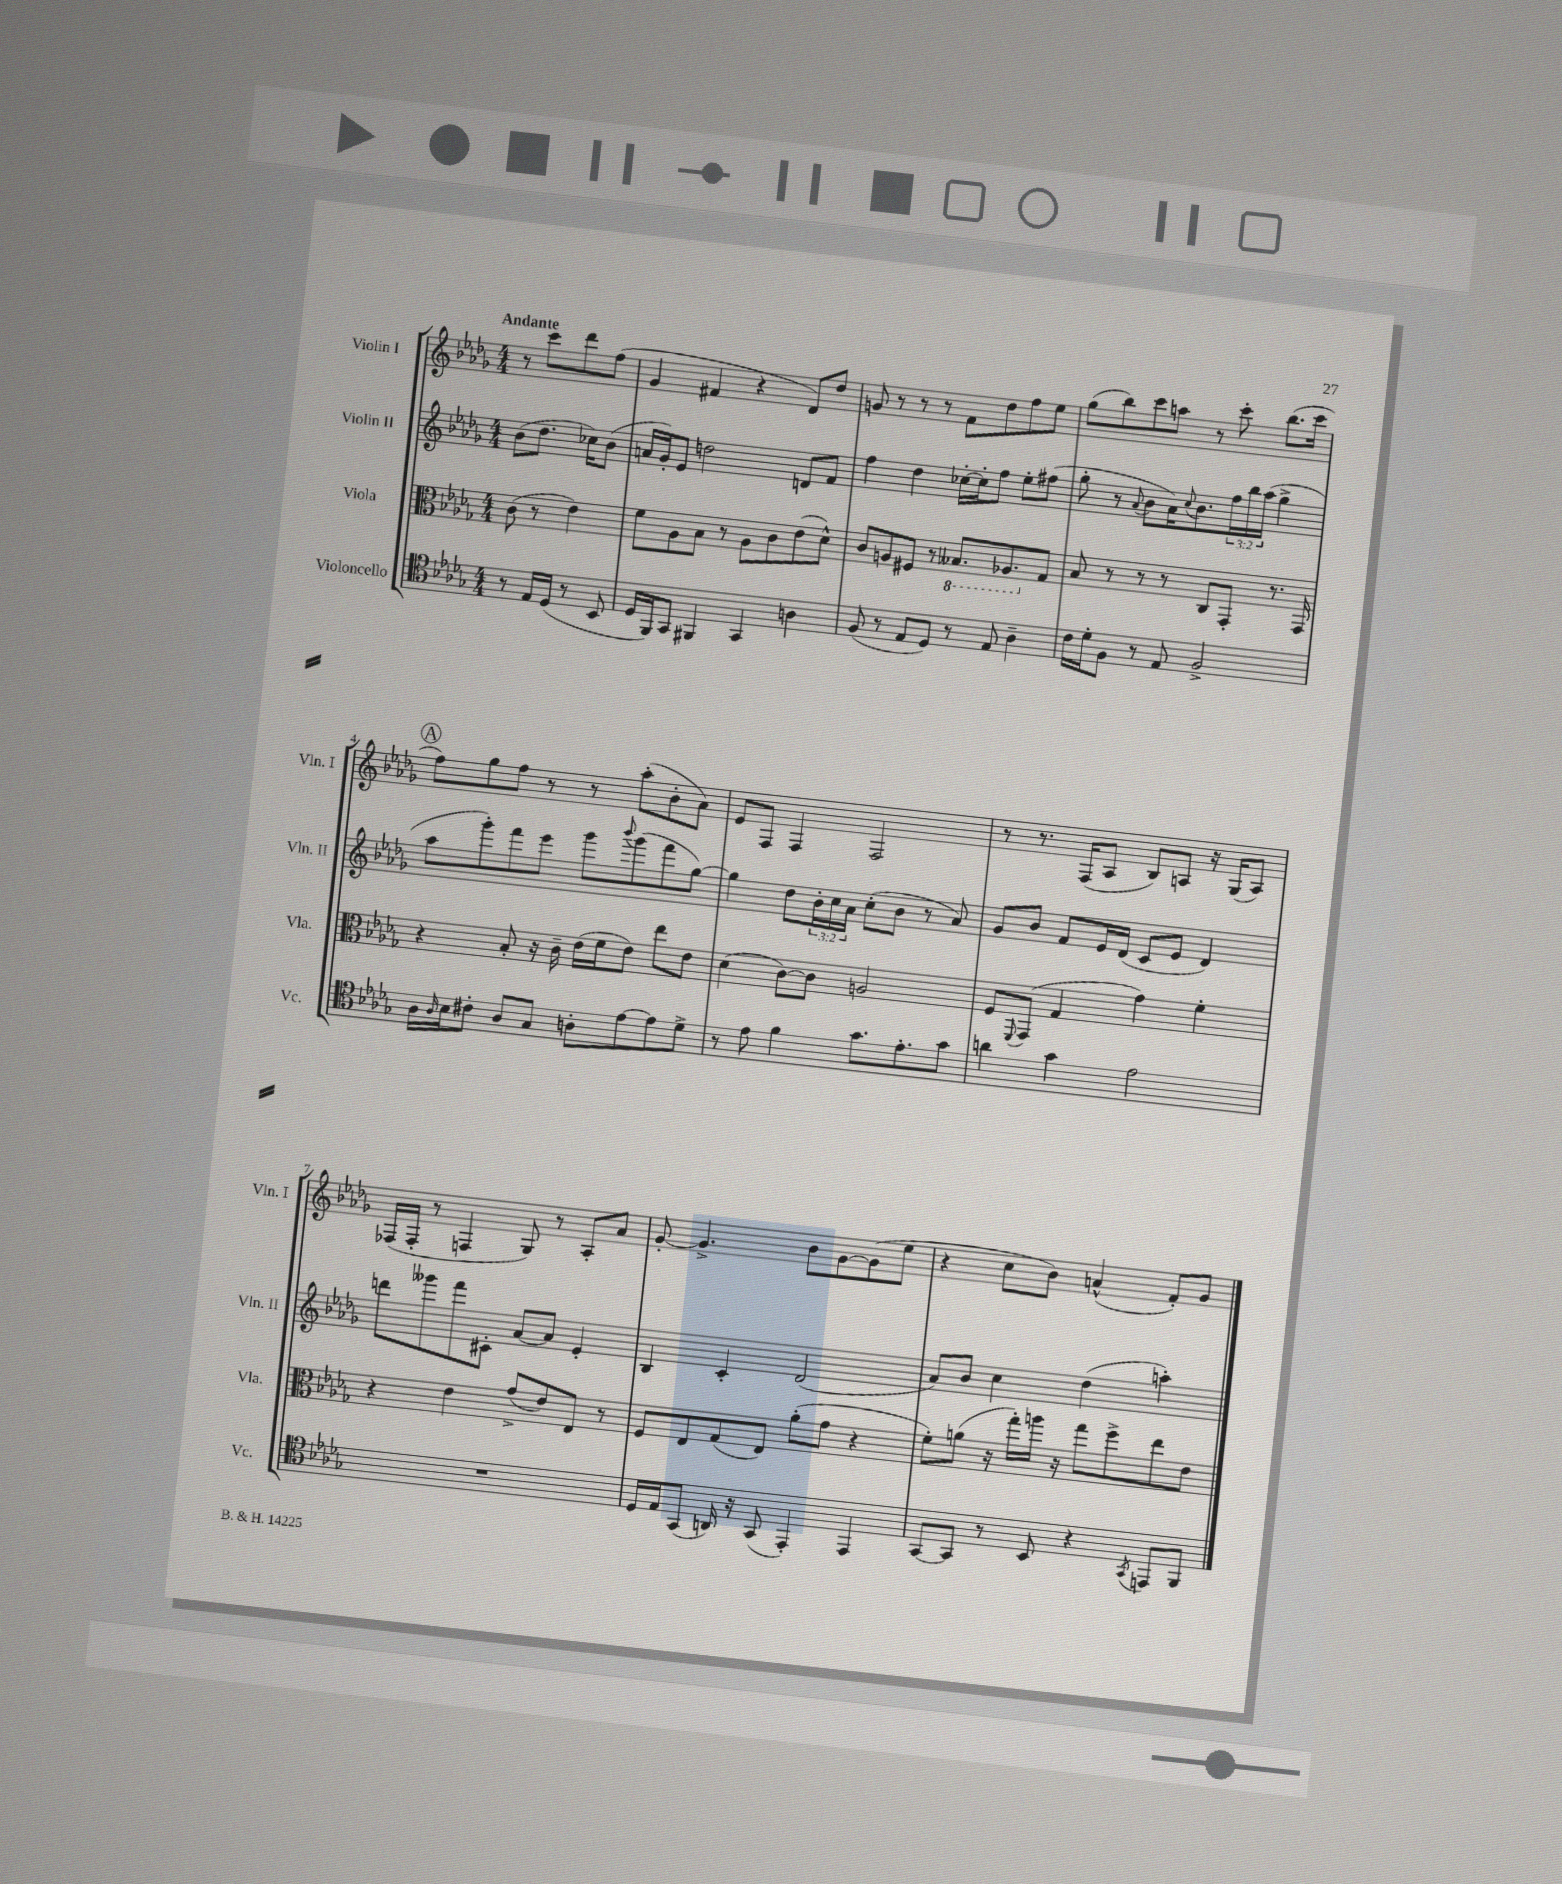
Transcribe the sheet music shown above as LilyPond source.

<<
\new StaffGroup <<
\new Staff = "s0" \with { instrumentName = "Violin I" shortInstrumentName = "Vln. I" } {
    \clef treble \key des \major \numericTimeSignature \time 4/4 \partial 2 \tempo "Andante"
    r8 c'''8 des'''8 f''8( |
    ges'4 fis'4 r4 des'8) des''8 |
    g'8 r8 r8 r8 f'8 des''8 f''8 ees''8 |
    ges''8( bes''8) c'''8 a''8 r8 c'''8-. bes''8.( c'''16 |
    \mark \markup { \circle "A" } f''8) ges''8 f''8 r8 r8 aes''8-.( bes'8-. aes'8) |
    ees'8 f8 f4 f2 |
    r8 r8. f16( aes8 bes8) a8 r16 ges16( a8) |
    fes16( fes16-. r8 f4 ges8) r8 aes8-. aes'8 |
    ges'8~-. ges'4.-> bes'8 ges'8~ ges'8( ees''8 |
    r4 c''8 bes'8) a'4-^( f'8-.) ges'8 \bar "|." |
}
\new Staff = "s1" \with { instrumentName = "Violin II" shortInstrumentName = "Vln. II" } {
    \clef treble \key des \major \numericTimeSignature \time 4/4 \override Staff.TupletNumber.text = #tuplet-number::calc-fraction-text \partial 2
    bes'8( des''8. ces''16) bes'8( |
    a'16 ges'16-.) ees'8 d''2 d'8 f'8 |
    f''4 des''4 ces''16~-. ces''16-. f''8 ees''8-. fis''8( |
    ges''8-. r8 \appoggiatura { aes'8 } bes'8 aes'16) \appoggiatura { c''8 } bes'8. \tuplet 3/2 { f''16 bes''16 aes''16( } ges''4-> |
    \mark \markup { \circle "A" } aes''8 ges'''8-.) f'''8 ees'''8 ges'''8 \appoggiatura { bes'''8 } ges'''8( f'''8 ges''8~) |
    ges''4 des''8 \tuplet 3/2 { bes'16-. c''16 aes'16 } c''8-.( bes'8 r8 aes'8) |
    ges'8 bes'8 f'8 ees'16 des'16( c'8 ees'8 des'4) |
    d'''8 geses'''8 f'''8 cis'8-. aes'8~ aes'8 ees'4-. |
    bes4 c'4-. des'2( |
    aes'8) bes'8 c''4 des''4( a''4-.) \bar "|." |
}
\new Staff = "s2" \with { instrumentName = "Viola" shortInstrumentName = "Vla." } {
    \clef alto \key des \major \numericTimeSignature \time 4/4 \partial 2
    c'8( r8 ees'4) |
    f'8 aes8 bes8 r8 aes8 c'8 ees'8( des'8-^) |
    c'8 a8 fis8 r8 \ottava #-1 beses,8. aes,!8. \ottava #0 ges8 |
    bes8 r8 r8 r8 c8 ges,8-. r8. ges,16 |
    \mark \markup { \circle "A" } r4 bes8-. r16 c'16-- ees'16( f'16 ees'8) ees''8 ees'8 |
    des'4( c'8~) c'8 a2 |
    f8 \appoggiatura { f,8 } ges,8( ges4 ges'4) f'4-. |
    r4 ees'4 ges'8->( ees'8) ees8 r8 |
    f8 ees8 ges8( ees8) aes'8-.( ges'8 r4 |
    f'8-.) a'8( r16 ges''16-.) a''16 r16 ges''8 f''8-> ees''8 ees'8 \bar "|." |
}
\new Staff = "s3" \with { instrumentName = "Violoncello" shortInstrumentName = "Vc." } {
    \clef tenor \key des \major \numericTimeSignature \time 4/4 \partial 2
    r8 ees16 des16( r8 bes,8 |
    des16 f,16) ges,8 fis,4 ges,4 a4 |
    f8( r8 ees8 des8) r8 ees8 aes4-- |
    c'16 des'16-. f8 r8 ees8 f2-> |
    \mark \markup { \circle "A" } aes16 \grace { aes16 } bes16 cis'8-. aes8 ges8 a8-. ees'8~ ees'8 des'8-> |
    r8 ees'8 f'4 ges'8. ees'8.-. ges'8 |
    a'4 ges'4 ees'2 |
    R1 |
    des16 ees16 ges,8( a,16) r16 ges,8( ees,4-.) ees,4 |
    ges,8~ ges,8 r8 bes,8 r4 \acciaccatura { ges,8 } e,8 f,8 \bar "|." |
}
>>
>>
